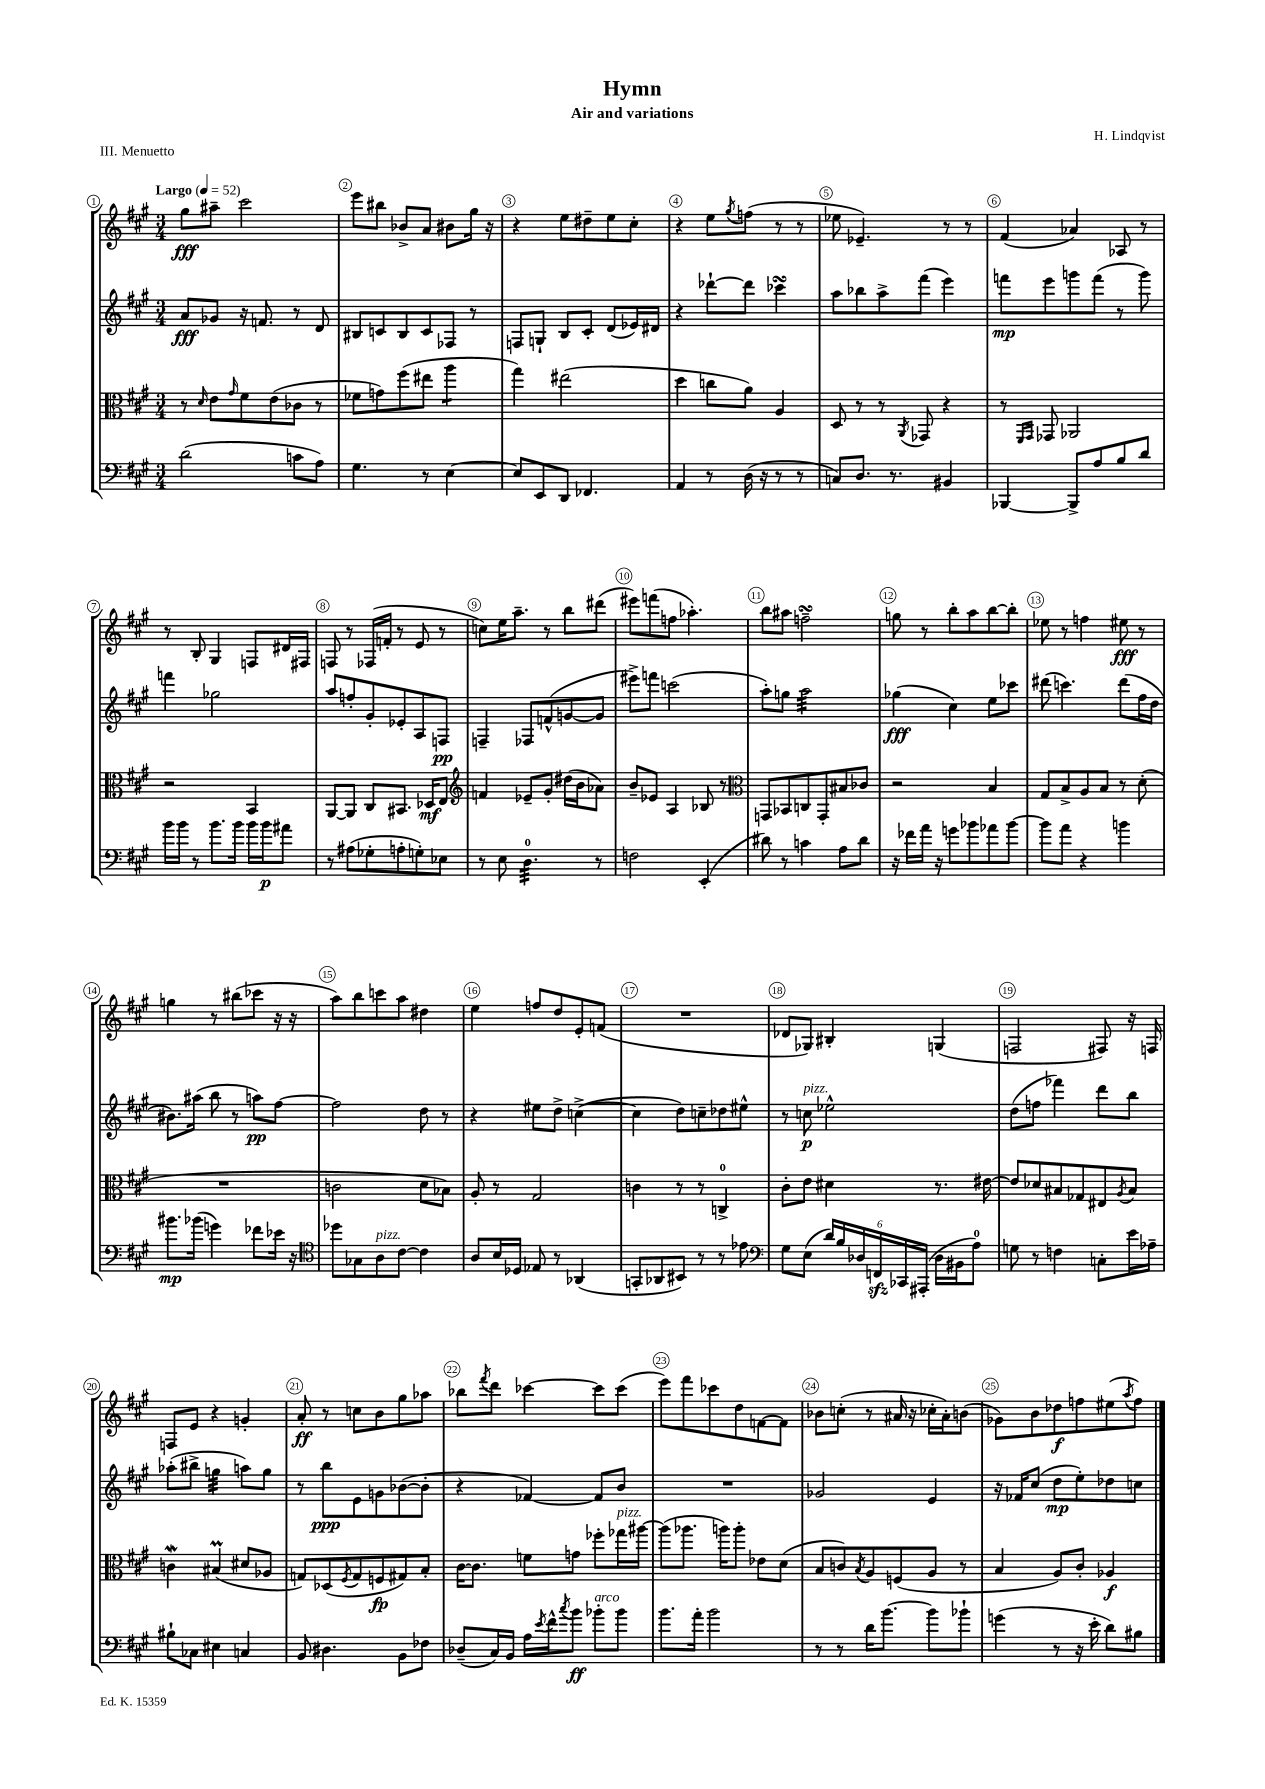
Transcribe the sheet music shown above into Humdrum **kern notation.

**kern	**dynam	**kern	**dynam	**kern	**dynam	**kern	**dynam
*part4	*part4	*part3	*part3	*part2	*part2	*part1	*part1
*staff4	*staff4	*staff3	*staff3	*staff2	*staff2	*staff1	*staff1
*clefF4	*	*clefC3	*	*clefG2	*	*clefG2	*
*k[f#c#g#]	*	*k[f#c#g#]	*	*k[f#c#g#]	*	*k[f#c#g#]	*
*M3/4	*	*M3/4	*	*M3/4	*	*M3/4	*
*MM52	*	*MM52	*	*MM52	*	*MM52	*
=1	=1	=1	=1	=1	=1	=1	=1
!	!	!	!	!	!	!LO:TX:a:B:t=Largo	!
(2d\	.	8r	.	8a/L	fff	8gg#\L	fff
.	.	16qqd/	.	.	.	.	.
.	.	8e\L	.	8g-X/J	.	8aa#X~\J	.
.	.	16qqg#/	.	.	.	.	.
.	.	8f#\	.	16r	.	2ccc#\	.
.	.	.	.	8.fn/	.	.	.
.	.	(8e\	.	.	.	.	.
8cn\L	.	8c-X\J	.	8r	.	.	.
8A\J)	.	8r	.	8d/	.	.	.
=2	=2	=2	=2	=2	=2	=2	=2
4.G#\	.	8f-X\L	.	8B#X/L	.	8eee\L	.
.	.	8gn\)	.	8cn/	.	8bb#X\J	.
.	.	(8ff#\	.	8B#/	.	8b-X^/L	.
8r	.	8ee#X\J	.	8c/	.	8a/J	.
*	*	*tremolo	*	*	*	*	*
[4E\	.	8aa\L	.	8F-X/J	.	8b#X\L	.
.	.	8aa\J	.	8r	.	16gg#\Jk	.
*	*	*Xtremolo	*	*	*	*	*
.	.	.	.	.	.	16r	.
=3	=3	=3	=3	=3	=3	=3	=3
8E/L]	.	4gg#\)	.	8Fn/L	.	4r	.
8EE/	.	.	.	8Gn`/J	.	.	.
8DD/J	.	(2ee#X\	.	8B/L	.	8ee\L	.
4.FF-X/	.	.	.	8c#'/J	.	8dd#X~\	.
.	.	.	.	(8d/L	.	8ee\	.
.	.	.	.	16e-X/L)	.	8cc#'\J	.
.	.	.	.	16d#X/JJ	.	.	.
=4	=4	=4	=4	=4	=4	=4	=4
4AA/	.	4dd\	.	4r	.	4r	.
8r	.	8ccn\L	.	[8ddd-X`\L	.	8ee\L	.
.	.	.	.	.	.	8qgg#/	.
(16D\	.	8a\J)	.	8ddd-\J]	.	(8ffn\J	.
16r	.	.	.	.	.	.	.
8r	.	4A/	.	4ccc-XsSSs\	.	8r	.
8r	.	.	.	.	.	8r	.
=5	=5	=5	=5	=5	=5	=5	=5
8Cn/L)	.	8D/	.	8aa\L	.	8ee-X\	.
8.D/J	.	8r	.	8bb-X\	.	4.e-X~/)	.
.	.	8r	.	8aa^\	.	.	.
8.r	.	.	.	.	.	.	.
.	.	8qAA/	.	.	.	.	.
.	.	8GG-X/	.	(8fff#\J	.	.	.
4BB#X/	.	4r	.	4eee\)	.	8r	.
.	.	.	.	.	.	8r	.
=6	=6	=6	=6	=6	=6	=6	=6
[4BBB-X/	.	8r	.	8fffn\L	mp	(4f#/	.
.	.	16qqFF#/LL	.	.	.	.	.
.	.	16qqGG#/JJ	.	.	.	.	.
.	.	8GG-X/	.	8eee\	.	.	.
8BBB-^/L]	.	2AA-X/	.	8gggn\	.	4a-X/)	.
8A/	.	.	.	(8fff\J	.	.	.
8B/	.	.	.	8r	.	8A-X/	.
8d/J	.	.	.	8ggg\)	.	8r	.
!!LO:LB:g=z
=7	=7	=7	=7	=7	=7	=7	=7
16b\LL	.	2r	.	4fffn\	.	8r	.
16b\JJ	.	.	.	.	.	.	.
8r	.	.	.	.	.	8B'/	.
8.b\L	.	.	.	2gg-X\	.	4G#/	.
16b\Jk	.	.	.	.	.	.	.
16b\LL	.	4BB/	.	.	.	8Fn/L	.
16b\J	p	.	.	.	.	.	.
8a#X\J	.	.	.	.	.	16d#X/L	.
.	.	.	.	.	.	16F#X/JJ	.
=8	=8	=8	=8	=8	=8	=8	=8
8r	.	[8AA/L	.	8aa/L	.	8Fn/	.
(8A#X\L	.	8AA/J]	.	8ffn'/	.	8r	.
8G-X'\	.	8C#/L	.	8g#'/	.	(16F-X/LL	.
.	.	.	.	.	.	16fn'/JJ	.
8An'\	.	8.BB#X/J	.	8e-X'/	.	8r	.
8Gn'\)	.	.	.	8A/	.	8e/	.
.	.	16D-X/KL	mf	.	.	.	.
8E-X\J	.	8E/J	.	8Fn/J	pp	8r	.
=9	=9	=9	=9	=9	=9	=9	=9
*	*	*clefG2	*	*	*	*	*
8r	.	4fn/	.	4Fn~/	.	8ccn\L)	.
8E\	.	.	.	.	.	16ee\K	.
.	.	.	.	.	.	8.aa~\J	.
*tremolo	*	*	*	*	*	*	*
32D\LLL	.	8e-X~/L	.	8F-X/L	.	.	.
32D\	.	.	.	.	.	.	.
32D\	.	.	.	.	.	.	.
32D\	.	.	.	.	.	.	.
32D\	.	8g#'/J	.	(8fn^^/	.	8r	.
32D\	.	.	.	.	.	.	.
32D\	.	.	.	.	.	.	.
32D\	.	.	.	.	.	.	.
32D\	.	(16dd#X\LL	.	[8gn/	.	8bb\L	.
32D\	.	.	.	.	.	.	.
32D\	.	16b\J	.	.	.	.	.
32D\JJJ	.	.	.	.	.	.	.
*Xtremolo	*	*	*	*	*	*	*
8r	.	8a-X\J)	.	8g/J]	.	(8ddd#X\J	.
=10	=10	=10	=10	=10	=10	=10	=10
2Fn\	.	8b~/L	.	8eee#X^\L)	.	8eee#X\L)	.
.	.	8e-X/J	.	8fffn\J	.	(8fffn\	.
.	.	4A/	.	(2cccn\	.	8ffn\J	.
.	.	.	.	.	.	4.aa-X'\)	.
(4EE'/	.	8B-X/	.	.	.	.	.
.	.	8r	.	.	.	.	.
=11	=11	=11	=11	=11	=11	=11	=11
*	*	*clefC3	*	*	*	*	*
8d#X\)	.	8GGn/L	.	8aa'\L)	.	8bb\L	.
8r	.	8BB-X/	.	8ggn\J	.	8aa#X\J	.
*	*	*	*	*tremolo	*	*	*
4cn\	.	8Cn/	.	32aa\LLL	.	2ffnsSSs~\	.
.	.	.	.	32aa\	.	.	.
.	.	.	.	32aa\	.	.	.
.	.	.	.	32aa\	.	.	.
.	.	8GG'/	.	32aa\	.	.	.
.	.	.	.	32aa\	.	.	.
.	.	.	.	32aa\	.	.	.
.	.	.	.	32aa\	.	.	.
8A\L	.	8B#X/	.	32aa\	.	.	.
.	.	.	.	32aa\	.	.	.
.	.	.	.	32aa\	.	.	.
.	.	.	.	32aa\	.	.	.
8d#\J	.	8c-X/J	.	32aa\	.	.	.
.	.	.	.	32aa\	.	.	.
.	.	.	.	32aa\	.	.	.
.	.	.	.	32aa\JJJ	.	.	.
*	*	*	*	*Xtremolo	*	*	*
=12	=12	=12	=12	=12	=12	=12	=12
16r	.	2r	.	(4gg-X\	fff	8ggn\	.
16f-X\LL	.	.	.	.	.	.	.
16a\JJ	.	.	.	.	.	8r	.
16r	.	.	.	.	.	.	.
8gn\L	.	.	.	4cc#\)	.	8bb'\L	.
8b-X\	.	.	.	.	.	8aa\	.
8a-X\	.	4B/	.	8ee\L	.	[8bb\	.
[8b-\J	.	.	.	8ccc-X\J	.	8bb'\J]	.
=13	=13	=13	=13	=13	=13	=13	=13
8b-\L]	.	8G#/L	.	(8ddd#X\	.	8ee-X\	.
8a\J	.	8B^/	.	4.cccn\)	.	8r	.
4r	.	8A/	.	.	.	4ffn\	.
.	.	8B/J	.	.	.	.	.
4bn\	.	8r	.	(8ddd#\L	.	8ee#X\	fff
.	.	(8d'\	.	16ff#\L	.	8r	.
.	.	.	.	16dd\JJ	.	.	.
!!LO:LB:g=z
=14	=14	=14	=14	=14	=14	=14	=14
8.b#X\L	mp	2.r	.	8.b#X\L)	.	4ggn\	.
(16b-X\Jk	.	.	.	(16aa#X\Jk	.	.	.
4gn\)	.	.	.	8bb\	.	8r	.
.	.	.	.	8r	.	(8bb#X\L	.
8f-X\L	.	.	.	8aan\L)	pp	8ccc-X\J	.
16e-X\Jk	.	.	.	[8ff#\J	.	16r	.
16r	.	.	.	.	.	16r	.
=15	=15	=15	=15	=15	=15	=15	=15
*clefC4	*	*	*	*	*	*	*
8dd-X\L	.	2cn\	.	2ff#\]	.	8aa\L)	.
8G-X\	.	.	.	.	.	8bb\	.
!LO:TX:a:i:t=pizz.	!	!	!	!	!	!	!
8A\	.	.	.	.	.	8cccn\	.
[8c#\J	.	.	.	.	.	8aa\J	.
4c#\]	.	8d\L	.	8dd\	.	4dd#X\	.
.	.	8B-X\J)	.	8r	.	.	.
=16	=16	=16	=16	=16	=16	=16	=16
8A/L	.	8A'/	.	4r	.	4ee\	.
16B/L	.	8r	.	.	.	.	.
16D-X/JJ	.	.	.	.	.	.	.
8E-X/	.	2G#/	.	8ee#X\L	.	8ffn/L	.
8r	.	.	.	8dd^\J	.	8dd/	.
(4AA-X/	.	.	.	([4ccn^\	.	8e'/	.
.	.	.	.	.	.	(8fn/J	.
=17	=17	=17	=17	=17	=17	=17	=17
8GGn'/L	.	4cn\	.	4cc\]	.	2.r	.
8AA-X/	.	.	.	.	.	.	.
8BB#X/J)	.	8r	.	8dd\L)	.	.	.
8r	.	8r	.	8ccn~\	.	.	.
8r	.	4Cn^/	.	8dd-X\	.	.	.
8e-X\	.	.	.	8ee#X^^\J	.	.	.
=18	=18	=18	=18	=18	=18	=18	=18
*clefF4	*	*	*	*	*	*	*
8G#\L	.	8c#'\L	.	8r	.	8d-X/L	.
!	!	!	!	!LO:TX:a:i:t=pizz.	!	!	!
(8E\J	.	8e\J	.	8ccn\	p	8G-X/J)	.
24d/LL)	.	4d#X\	.	2ee-X^^\	.	4B#X'/	.
24B/	.	.	.	.	.	.	.
24D-X/	.	.	.	.	.	.	.
24FFnzz/	.	.	.	.	.	.	.
24CC-X/	.	.	.	.	.	.	.
(24AAA#X'/JJ	.	.	.	.	.	.	.
16D-\LL	.	8.r	.	.	.	(4Gn/	.
16BB#X\J	.	.	.	.	.	.	.
8A\J)	.	.	.	.	.	.	.
.	.	[16e#X\	.	.	.	.	.
=19	=19	=19	=19	=19	=19	=19	=19
8Gn\	.	8e#/L]	.	(8dd\L	.	2Fn/	.
8r	.	8d-X/	.	8ffn\J	.	.	.
4Fn\	.	8B#X/	.	4fff-X\)	.	.	.
.	.	8G-X/	.	.	.	.	.
8Cn'\L	.	8E#X/	.	8ddd\L	.	8F#X/)	.
.	.	8qA/	.	.	.	.	.
16e\L	.	8B#/J	.	8bb\J	.	16r	.
16A-X~\JJ	.	.	.	.	.	16Fn/	.
!!LO:LB:g=z
=20	=20	=20	=20	=20	=20	=20	=20
8B#X`\L	.	4cnw\	.	(8aa-X'\L	.	8Fn/L	.
8C-X\J	.	.	.	8bb#X^\J	.	8e/J	.
*	*	*	*	*tremolo	*	*	*
4E#X\	.	(4B#Xm/	.	32ggn\LLL	.	4r	.
.	.	.	.	32ggn\	.	.	.
.	.	.	.	32ggn\	.	.	.
.	.	.	.	32ggn\	.	.	.
.	.	.	.	32ggn\	.	.	.
.	.	.	.	32ggn\	.	.	.
.	.	.	.	32ggn\	.	.	.
.	.	.	.	32ggn\JJJ	.	.	.
*	*	*	*	*Xtremolo	*	*	*
4Cn/	.	8d#X/L	.	8aan\L)	.	4gn'/	.
.	.	8A-X/J	.	8gg\J	.	.	.
=21	=21	=21	=21	=21	=21	=21	=21
8BB/	.	8Gn/L)	.	8r	.	8a'/	ff
4.D#X\	.	(8D-X/	.	8bb\L	ppp	8r	.
.	.	8qF#/	.	.	.	.	.
.	.	8G/	.	8e\	.	8ccn\L	.
.	.	8Fn/	fp	8gn\	.	8b\	.
8BB\L	.	8G#X/)	.	([8b-X\	.	8gg#\	.
8F-X\J	.	8B'/J	.	8b-'\J]	.	8aa-X\J	.
=22	=22	=22	=22	=22	=22	=22	=22
(8D-X~/L	.	[16c#\KL	.	4r	.	8bb-X\L	.
.	.	8.c#\J]	.	.	.	.	.
.	.	.	.	.	.	8qfff#/	.
16C#/L)	.	.	.	.	.	8ddd\J	.
16BB/JJ	.	.	.	.	.	.	.
16A\LL	.	8fn\L	.	[4f-X/)	.	[4ccc-X\	.
8qe/	.	.	.	.	.	.	.
16f#^^\J	.	.	.	.	.	.	.
8qcc#/	.	.	.	.	.	.	.
8b\J	ff	8gn\J	.	.	.	.	.
!LO:TX:a:i:t=arco	!	!	!	!	!	!	!
8b-X'\L	.	8ff-X'\L	.	8f-/L]	.	8ccc-\L]	.
!	!	!LO:TX:a:i:t=pizz.	!	!	!	!	!
8b-\J	.	16gg-X\L	.	8b/J	.	(8ccc-\J	.
.	.	[16aa#X\JJ	.	.	.	.	.
=23	=23	=23	=23	=23	=23	=23	=23
8.b\L	.	(8aa#\L]	.	2.r	.	8eee\L)	.
.	.	8.aa-X\J	.	.	.	8fff#\	.
16a'\Jk	.	.	.	.	.	.	.
2b\	.	.	.	.	.	8ccc-X\	.
.	.	16aan\KL)	.	.	.	.	.
.	.	8aa'\J	.	.	.	8dd\	.
.	.	8e-X\L	.	.	.	[8fn\	.
.	.	(8d\J	.	.	.	8f\J]	.
=24	=24	=24	=24	=24	=24	=24	=24
8r	.	8B/L	.	2g-X/	.	8b-X\L	.
8r	.	8cn/)	.	.	.	(8ccn'\J	.
.	.	8qB/	.	.	.	.	.
16d\KL	.	8A/	.	.	.	8r	.
[8.b\J	.	.	.	.	.	.	.
.	.	(8Fn/	.	.	.	16a#X/	.
.	.	.	.	.	.	16r	.
8b\L]	.	8A/J	.	4e/	.	16cc-X'\LL	.
.	.	.	.	.	.	16a#'\J)	.
8b-X`\J	.	8r	.	.	.	(8bn\J	.
=25	=25	=25	=25	=25	=25	=25	=25
(4gn\	.	4B/	.	16r	.	8g-X\L)	.
.	.	.	.	16f-X/KL	.	.	.
.	.	.	.	(8cc#/J	.	8b\	.
8r	.	8A/L)	.	8dd\L	mp	8dd-X\	f
16r	.	8c#'/J	.	8ee'\)	.	8ffn\	.
16e'\	.	.	.	.	.	.	.
8d\L)	.	4A-X/	f	8dd-X\	.	(8ee#X\	.
.	.	.	.	.	.	8qaa/	.
8B#X\J	.	.	.	8ccn\J	.	8ff\J)	.
==	==	==	==	==	==	==	==
*-	*-	*-	*-	*-	*-	*-	*-
